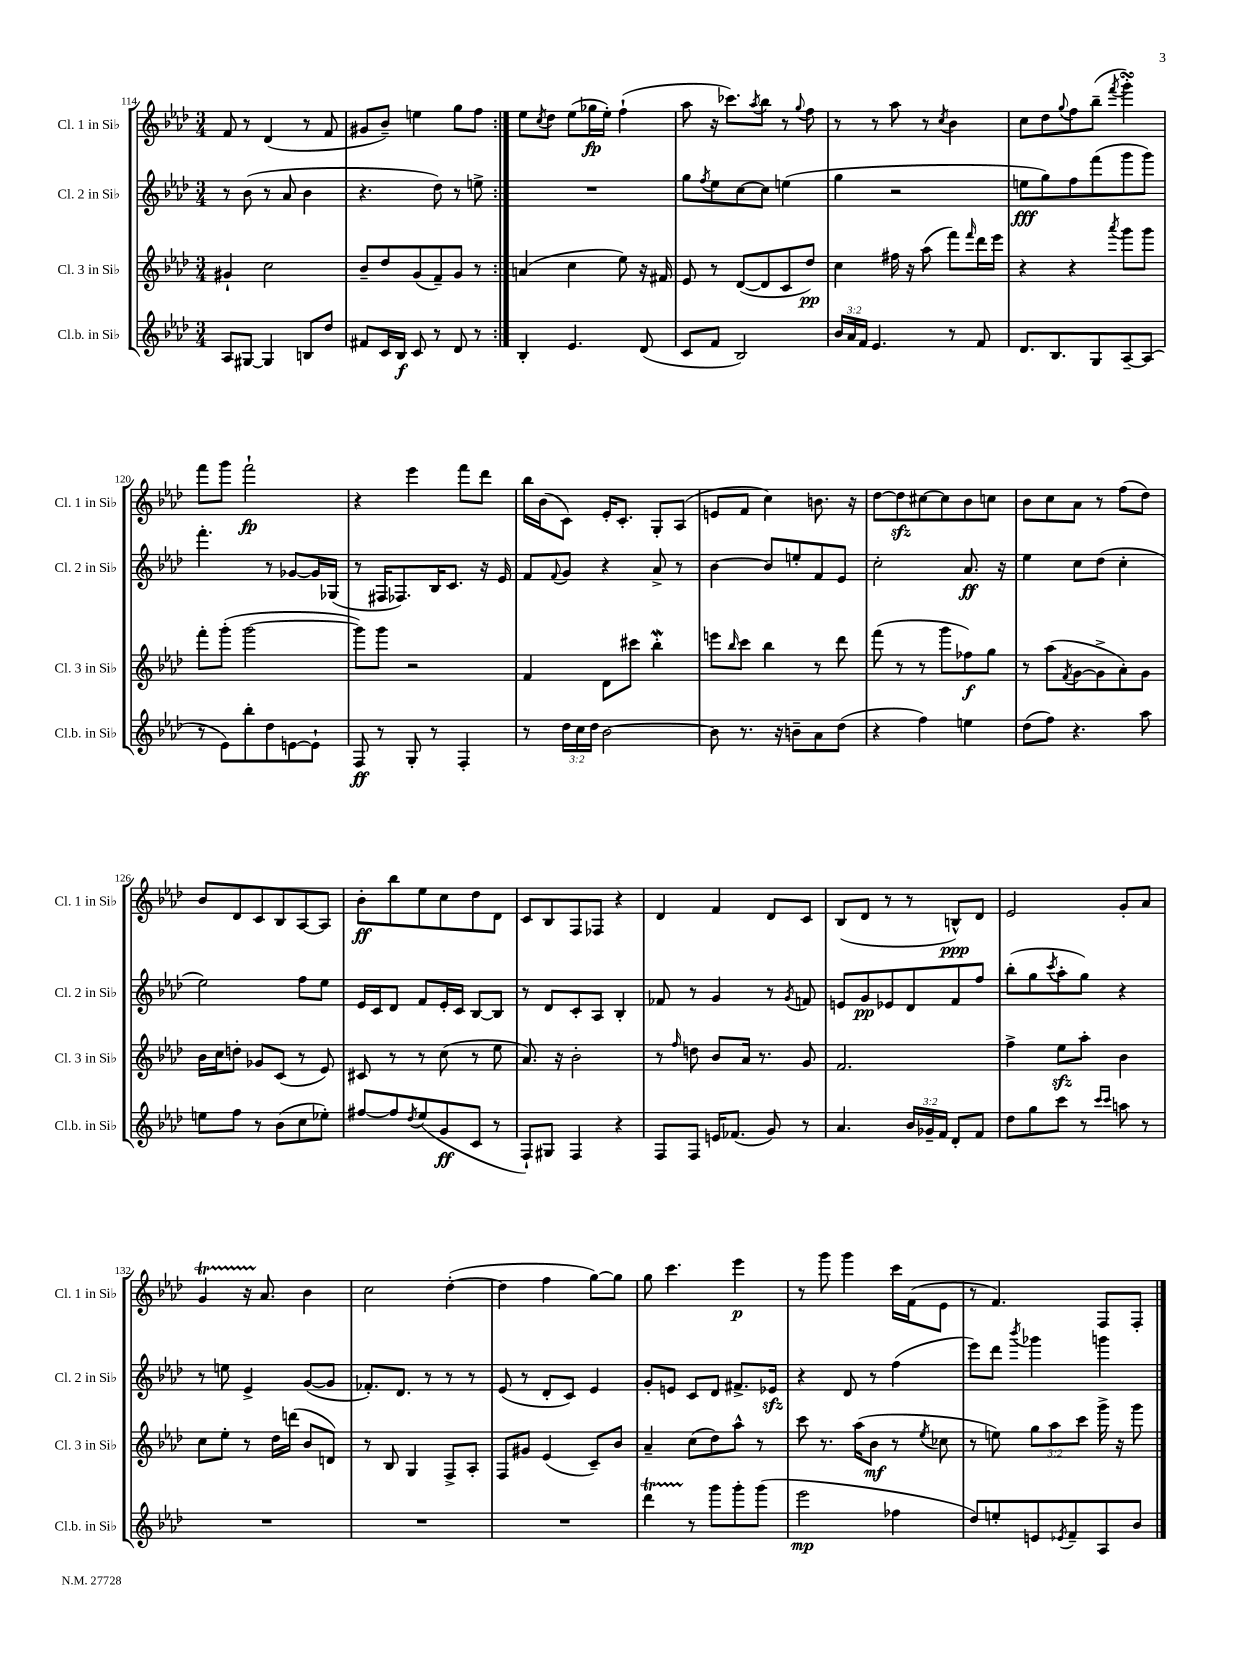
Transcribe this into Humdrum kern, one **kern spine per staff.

**kern	**kern	**kern	**kern
*staff4	*staff3	*staff2	*staff1
*clefG2	*clefG2	*clefG2	*clefG2
*k[b-e-a-d-]	*k[b-e-a-d-]	*k[b-e-a-d-]	*k[b-e-a-d-]
*M3/4	*M3/4	*M3/4	*M3/4
8A-	4g#`	8r	8f
[8G#	.	(8b-	8r
4G#]	2cc	8r	(4d-
.	.	8a-	.
8B	.	4b-	8r
8dd-	.	.	8f
=	=	=	=
8f#	8b-~	4.r	8g#
16c	8dd-	.	8b-~)
16B-	.	.	.
8c	(8g	.	4ee
8r	8f~)	8dd-)	.
8d-	8g	8r	8gg
8r	8r	8ee^	8ff
=:|!	=:|!	=:|!	=:|!
4B-'	(4a	2.r	8ee-
.	.	.	8qcc
.	.	.	8dd-
4.e-	4cc	.	(8ee-
.	.	.	16gg-
.	.	.	16ee-')
.	8ee-)	.	(4ff`
(8d-	16r	.	.
.	16f#	.	.
=	=	=	=
8c	8e-	8gg	8aa-
.	.	8qff	.
8f	8r	8ee-	16r
.	.	.	8.ccc-)
2B-)	([8d-	[8cc	.
.	.	.	8qaa-
.	8d-]	8cc]	8bb-
.	8c	(4ee	8r
.	.	.	8qqgg
.	8dd-)	.	8ff
=	=	=	=
24b-	4cc	4gg	8r
24a-	.	.	.
24f	.	.	.
4.e-	.	.	8r
.	16ff#	2r	8aa-
.	16r	.	.
.	(8aa-	.	8r
.	.	.	8qcc
8r	8fff)	.	4b-
.	16qqfff	.	.
8f	16ddd-	.	.
.	16eee-	.	.
=	=	=	=
8.d-	4r	8ee	8cc
.	.	8gg)	8dd-
8.B-	.	.	.
.	.	.	8qqgg
.	4r	8ff	8ff
8G	.	(8fff	(8bb-~
.	8qaaa-	.	8qfff
[8A-~	8ggg	8ggg	4ggg')
(8A-]	8ggg	8ggg)	.
=	=	=	=
8r	8fff'	4.fff'	8fff
8e-)	(8ggg'	.	8ggg
8bb-'	[2ggg	.	2fff`
8dd-	.	8r	.
[8e	.	[8g-	.
8e`]	.	16g-]	.
.	.	(16G-	.
=	=	=	=
8F	8ggg])	8r	4r
8r	8ggg	16F#	.
.	.	8.F-)	.
8G'	2r	.	4eee-
8r	.	16B-	.
.	.	8.c	.
4F'	.	.	8fff
.	.	16r	8ddd-
.	.	16e-	.
=	=	=	=
8r	4f	8f	16bb-
.	.	.	(16b-
.	.	8qqf	.
24dd-	.	8g	8c)
24cc	.	.	.
24dd-	.	.	.
[2b-	8d-	4r	16e-'
.	.	.	8.c'
.	8ccc#	.	.
.	4bb-'	8a-^	8G'
.	.	8r	(8A-
=	=	=	=
8b-]	8eee	[4b-	8e
.	16qqbb-	.	.
8.r	8ccc	.	8f
.	4bb-	8b-]	4cc)
16r	.	.	.
8b~	.	8ee'	.
8a-	8r	8f	8.b
(8dd-	8ddd-	8e-	.
.	.	.	16r
=	=	=	=
4r	(8fff	2cc'	[8dd-
.	8r	.	8dd-]
4ff)	8r	.	[8cc#
.	8ggg	.	8cc#]
4ee	8ff-)	8.a-	8b-
.	8gg	.	8cc
.	.	16r	.
=	=	=	=
(8dd-	8r	4ee-	8b-
8ff)	(8aa-	.	8cc
.	8qf	.	.
4.r	[8g	8cc	8a-
.	8g^]	(8dd-	8r
.	8a-')	4cc'	(8ff
8aa-	8g	.	8dd-)
=	=	=	=
8ee	16b-	2ee-)	8b-
.	16cc	.	.
8ff	8dd'	.	8d-
8r	8g-	.	8c
(8b-	(8c	.	8B-
8cc	8r	8ff	[8A-
8ee-')	8e-)	8ee-	8A-]
=	=	=	=
[8ff#	8c#	16e-	8b-'
.	.	16c	.
8ff#]	8r	8d-	8bb-
8qdd-	.	.	.
(8ee-	8r	8f	8ee-
8g	(8cc	16e-'	8cc
.	.	16c	.
8c	8r	[8B-	8dd-
8r	8ee-	8B-]	8d-
=	=	=	=
8F`)	8.a-)	8r	8c
8G#	.	8d-	8B-
.	16r	.	.
4F	2b-'	8c'	8F
.	.	8A-	8F-
4r	.	4B-'	4r
=	=	=	=
8F	8r	8f-	4d-
.	16qqff	.	.
8F	8dd	8r	.
16e	8b-	4g	4f
(8.f-	.	.	.
.	16a-	.	.
.	8.r	.	.
8g)	.	8r	8d-
.	.	8qg	.
8r	8g	8f	8c
=	=	=	=
4.a-	2.f	8e	(8B-
.	.	8g	8d-
.	.	8e-	8r
24b-	.	8d-	8r
24g-~	.	.	.
24f	.	.	.
8d-'	.	8f	8B^^)
8f	.	8ff	8d-
=	=	=	=
8dd-	4ff^	(8bb-'	2e-
8gg	.	8gg	.
.	.	8qccc	.
8ccc	8ee-	8aa-'	.
8r	8aa-'	8gg)	.
16qqccc	.	.	.
16qqccc	.	.	.
8aa	4b-	4r	8g'
8r	.	.	8a-
=	=	=	=
2.r	8cc	8r	4g
.	8ee-'	8ee	.
.	8r	4e-^	16r
.	.	.	8.a-
.	16dd-	.	.
.	(16ddd	.	.
.	8b-	([8g	4b-
.	8d)	8g]	.
=	=	=	=
2.r	8r	8.f-')	2cc
.	8B-	.	.
.	.	8.d-	.
.	4G	.	.
.	.	8r	.
.	8F^	8r	([4dd-'
.	8A-'	8r	.
=	=	=	=
2.r	8F	(8e-	4dd-]
.	8g#	8r	.
.	(4e-	8d-'	4ff
.	.	8c)	.
.	8c~)	4e-	[8gg)
.	8b-	.	8gg]
=	=	=	=
4ddd-	4a-~	8g'	8gg
.	.	8e	4.ccc
8r	(8cc	8c	.
8ggg	8dd-)	8d-	.
8ggg'	8aa-^^	8.f#^	4eee-
(8ggg	8r	.	.
.	.	16e-	.
=	=	=	=
2eee-	8ccc	4r	8r
.	8.r	.	8ggg
.	.	8d-	4ggg
.	(16aa-	.	.
.	8b-	8r	.
4ff-	8r	(4ff	16ccc
.	.	.	(16f
.	8qee-	.	.
.	8cc-	.	8e-
=	=	=	=
8dd-)	8r	8eee-)	8r
8ee'	8ee)	8ddd-	4.f)
.	.	8qbbb-	.
8e	12gg	4ggg-	.
.	12aa-	.	.
8qe-	.	.	.
8f~	.	.	.
.	12ccc	.	.
8A-	16ggg^	4ggg	8F
.	16r	.	.
8b-	8ggg	.	8F'
==	==	==	==
*-	*-	*-	*-
